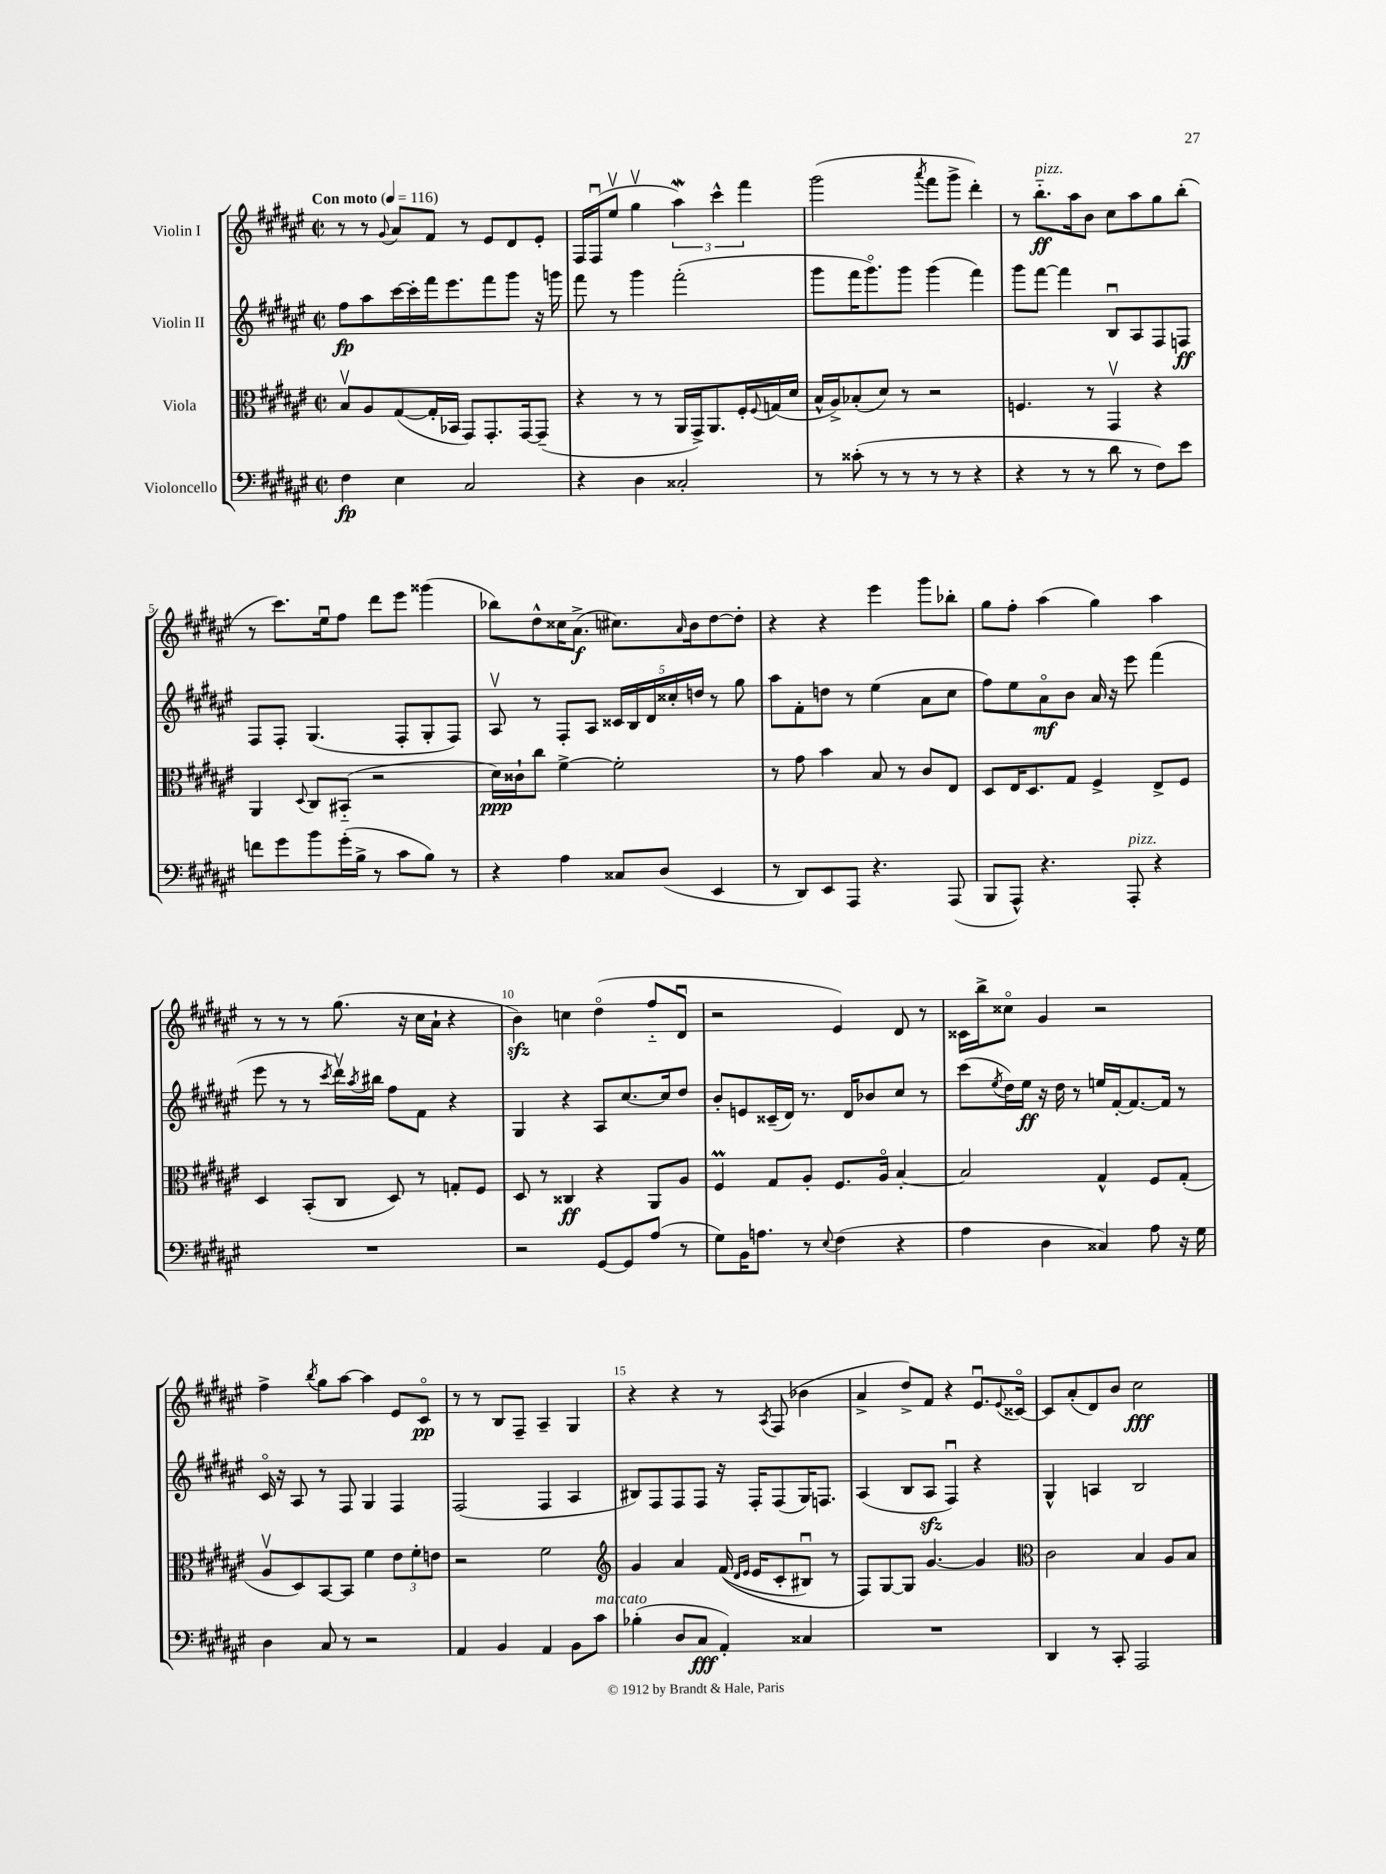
<<
\new StaffGroup <<
\new Staff = "s0" \with { instrumentName = "Violin I" } {
    \clef treble \key fis \major \defaultTimeSignature \time 2/2 \tempo "Con moto" 4 = 116
    r8 r8 \appoggiatura { gis'8 } ais'8 fis'8 r8 eis'8 dis'8 eis'8-. |
    fis16 fis16\downbow( eis''8\upbow gis''4\upbow \tuplet 3/2 { ais''4\mordent) cis'''4-^ fis'''4 } |
    gis'''2( \acciaccatura { ais'''8 } fis'''8 gis'''8-> dis'''4-.) |
    r8 b''8.-_\ff^\markup { \italic "pizz." } ais''16 b'8 cis''8 ais''8 gis''8 b''8-.( |
    r8 cis'''8.) eis''16\downbow fis''8 dis'''8 eis'''8 gisis'''4( |
    bes''8) dis''8-^ cisis''16 ais'8.->\f( cis''8.) \grace { ais'16 } b'16 dis''8~ dis''8-. |
    r4 r4 eis'''4 gis'''8 bes''8-. |
    gis''8 fis''8-. ais''4( gis''4) ais''4 |
    r8 r8 r8 gis''8.( r16 cis''16 ais'16-! r4 |
    b'4\sfz) c''4 dis''4\flageolet( fis''8-_ dis'8\downbow |
    r2 eis'4) dis'8 r8 |
    cisis'16 b''16-> cisis''8\flageolet gis'4 r2 |
    fis''4-> \acciaccatura { b''8 } gis''8 ais''8~ ais''4 eis'8 cis'8\flageolet\pp |
    r8 r8 b8 fis8-- ais4-- gis4 |
    r4 r4 r8 \acciaccatura { ais8 } fis8( bes'4 |
    ais'4-> dis''8->) fis'8 r4 eis'8.\downbow \appoggiatura { eis'8 } cisis'16~\flageolet |
    cisis'8 ais'8-.( dis'8) b'8 cis''2\fff \bar "|." |
}
\new Staff = "s1" \with { instrumentName = "Violin II" } {
    \clef treble \key fis \major \defaultTimeSignature \time 2/2
    fis''8\fp ais''8 cis'''16~ cis'''16-. fis'''16 eis'''8. fis'''8 gis'''8 r16 g'''16 |
    fis'''8 r8 gis'''4 fis'''2-.( |
    gis'''8 fis'''16 gis'''8.\flageolet) gis'''8 gis'''4( fis'''4) |
    gis'''8 fis'''8~ fis'''4 b8\downbow ais8 fis8 f8\ff |
    fis8 fis8-. gis4.( fis8-. gis8-. fis8) |
    ais8\upbow r8 fis8-. ais8 \tuplet 5/4 { cisis'16 b16 dis'16 cisis''16-. d''16 } r8 gis''8 |
    ais''8 fis'8-. d''8 r8 eis''4( ais'8 cis''8 |
    fis''8) eis''8 ais'8\flageolet\mf b'8 ais'16 r16 eis'''8 fis'''4( |
    eis'''8 r8 r8 \acciaccatura { cis'''8 } dis'''16\upbow) \acciaccatura { ais''8 } bis''16 fis''8 fis'8 r4 |
    gis4 r4 ais8 cis''8.~ cis''16 dis''8 |
    b'8-. e'8 cisis'16--( dis'16) r8. dis'16 bes'8 cis''8 r8 |
    cis'''8( \acciaccatura { eis''8 } dis''16) eis''16\ff r16 dis''16 r8 e''16 fis'16~-. fis'8.~ fis'16 r8 |
    cis'16\flageolet r16 ais8 r8 fis8 gis4 fis4 |
    fis2( fis4 ais4 |
    bis8) fis8 fis8 fis8 r16 fis16-. fis8( gis16) f8. |
    ais4( b8 ais8\sfz fis4\downbow) r4 |
    gis4-^ a4 b2 \bar "|." |
}
\new Staff = "s2" \with { instrumentName = "Viola" } {
    \clef alto \key fis \major \defaultTimeSignature \time 2/2
    b8\upbow ais8 gis8~( gis16-. bes,16 gis,8) gis,8.-. gis,16~ gis,8--( |
    r4 r8 r8 ais,16 gis,16->) ais,8. fis16-. \appoggiatura { fis8 } g16( dis'16 |
    b16-^ ais16->) bes8-.( dis'8) r8 r2 |
    f4. r8 gis,4\upbow r4 |
    ais,4 \appoggiatura { dis8 } cis8 bis,8-_( r2 |
    dis'16\ppp) cisis'16-! cis''8 fis'4~-> fis'2-. |
    r8 gis'8 b'4 b8 r8 cis'8 eis8 |
    dis8 eis16 dis8. gis8 fis4-> eis8-> fis8 |
    dis4 b,8-.( cis8 dis8) r8 g8-. fis8 |
    dis8 r8 cisis4\ff r4 ais,8 ais8 |
    fis4\prall gis8 ais8-. fis8. ais16\flageolet b4~-. |
    b2 gis4-^ fis8 gis8-.( |
    ais8\upbow dis8) b,8~ b,8 fis'4 \tuplet 3/2 { eis'8 fis'8-. e'8 } |
    r2 fis'2 |
    \clef treble gis'4 ais'4 fis'16(\( \grace { dis'16 eis'16 } eis'16 cis'8-. bis8\downbow) r8 |
    fis8\) gis8~ gis8 gis'4.~ gis'4 |
    \clef alto cis'2 b4 ais8 b8 \bar "|." |
}
\new Staff = "s3" \with { instrumentName = "Violoncello" } {
    \clef bass \key fis \major \defaultTimeSignature \time 2/2
    fis4\fp eis4 cis2 |
    r4 dis4 cisis2-. |
    r8 cisis'8-.( r8 r8 r8 r8 r4 |
    r4 r8 r8 dis'8 r8 fis8) eis'8 |
    f'8 gis'8 b'8 gis'16-.( b16-> r8 cis'8 b8) r8 |
    r4 ais4 cisis8 dis8( eis,4 |
    r8 dis,8) eis,8 ais,,8 r4. ais,,8( |
    b,,8 ais,,8-^) r4. ais,,8-.^\markup { \italic "pizz." } r4 |
    R1 |
    r2 gis,8~ gis,8 ais8( r8 |
    gis8) b,16 a8. r8 \appoggiatura { eis8 } fis4( r4 |
    ais4 dis4 cisis4) ais8 r16 gis16 |
    dis4 cis8 r8 r2 |
    ais,4 b,4 ais,4 b,8 cis'8^\markup { \italic "marcato" } |
    bes4-.( dis8 cis8\fff ais,4-.) cisis4 |
    R1 |
    dis,4 r8 cis,8-. ais,,2 \bar "|." |
}
>>
>>
\layout { \context { \Score \override BarNumber.break-visibility = ##(#f #t #t) barNumberVisibility = #(every-nth-bar-number-visible 5) } }
